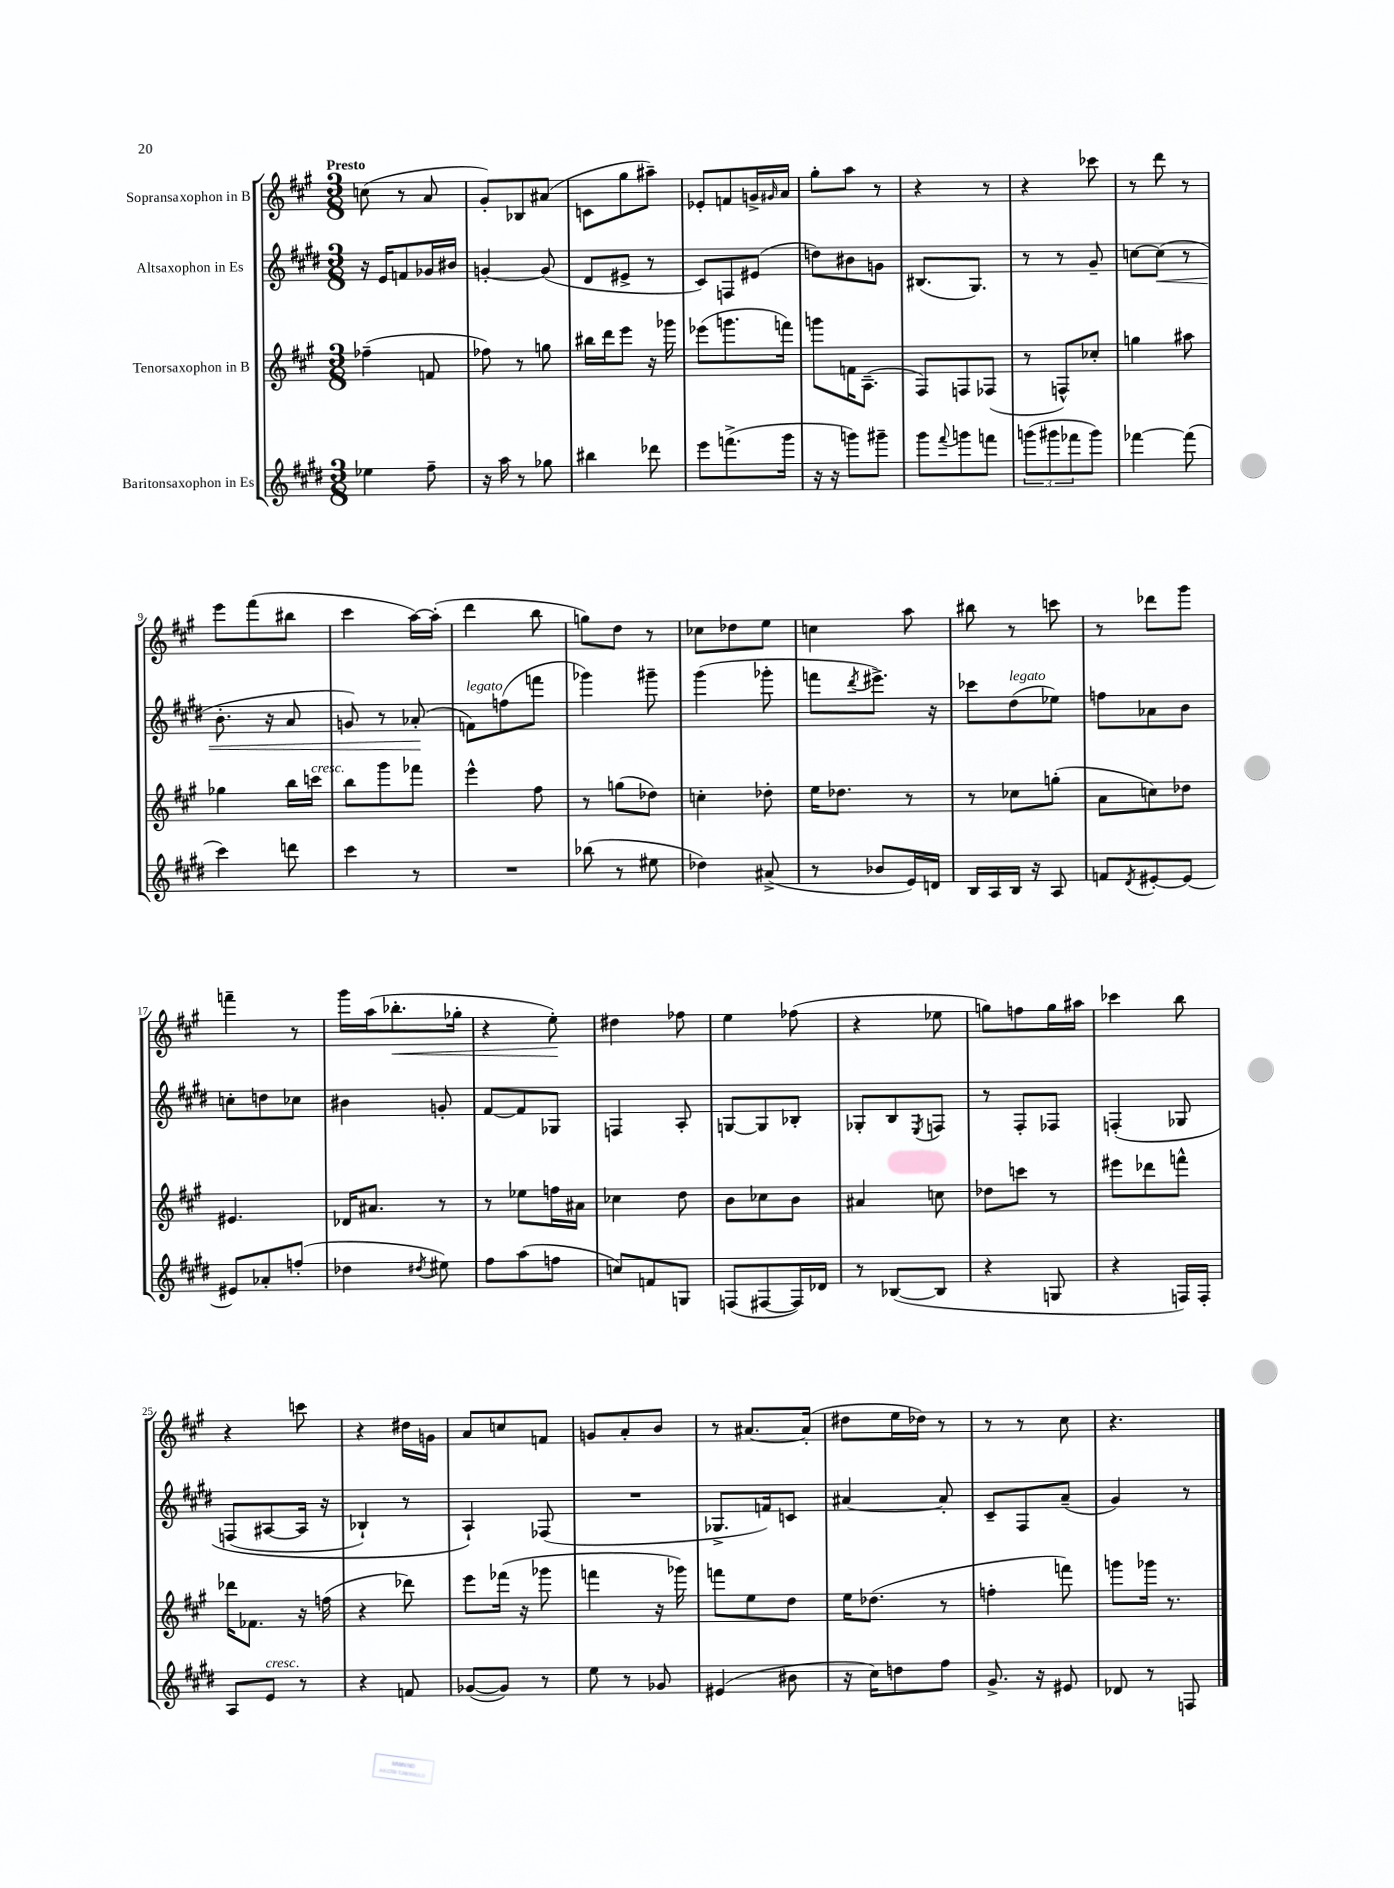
<<
\new StaffGroup <<
\new Staff = "s0" \with { instrumentName = "Sopransaxophon in B" } {
    \clef treble \key a \major \numericTimeSignature \time 3/8 \tempo "Presto"
    c''8( r8 a'8 |
    gis'8-.) bes8 ais'8( |
    c'8 gis''8 ais''8--) |
    ees'8-. f'8 g'16-> \grace { gis'16 } a'16 |
    gis''8-. a''8 r8 |
    r4 r8 |
    r4 ces'''8 |
    r8 d'''8 r8 |
    e'''8 fis'''8( bis''8 |
    cis'''4 a''16~) a''16-.( |
    d'''4 b''8 |
    g''8) d''8 r8 |
    ces''8 des''8 e''8 |
    c''4 a''8 |
    bis''8 r8 c'''8 |
    r8 des'''8 gis'''8 |
    f'''4-- r8 |
    gis'''16 a''16( bes''8.-.\< ges''16-. |
    r4 e''8-.\!) |
    dis''4 fes''8 |
    e''4 fes''8( |
    r4 ees''8 |
    g''8) f''8 g''16 ais''16 |
    ces'''4 b''8 |
    r4 c'''8 |
    r4 dis''16 g'16 |
    a'8 c''8 f'8 |
    g'8 a'8-. b'8 |
    r8 ais'8.~ ais'16-.( |
    dis''8 e''16 des''16) r8 |
    r8 r8 cis''8 |
    r4. \bar "|." |
}
\new Staff = "s1" \with { instrumentName = "Altsaxophon in Es" } {
    \clef treble \key e \major \numericTimeSignature \time 3/8
    r16 e'16 f'8 ges'16 bis'16 |
    g'4~-. g'8( |
    dis'8 eis'8-> r8 |
    cis'8) f8 eis'8( |
    d''8) bis'8 g'8 |
    bis8.( gis8.) |
    r8 r8 gis'8-- |
    c''8~ c''8\<( r8 |
    b'8.-. r16 a'8 |
    g'8) r8 aes'8-.\!( |
    f'8^\markup { \italic "legato" }) f''8( f'''8 |
    ges'''4) gis'''8-- |
    gis'''4( ges'''8-. |
    f'''8 \acciaccatura { dis'''8 } eis'''8.->) r16 |
    ces'''8 dis''8^\markup { \italic "legato" }( ees''8) |
    f''8 aes'8 b'8 |
    c''8-. d''8 ces''8 |
    bis'4 g'8-. |
    fis'8~ fis'8 ges8 |
    f4 a8-. |
    g8~ g8 bes8-. |
    ges8-. b8 \acciaccatura { e8 } f8 |
    r8 fis8-. fes8 |
    f4-.\( ges8 |
    f8( ais8~ ais16 r16 |
    bes4-!) r8 |
    a4-!\) fes8( |
    R4. |
    ges8.-> f'16) c'8 |
    ais'4~ ais'8-. |
    cis'8-- fis8 a'8--( |
    gis'4) r8 \bar "|." |
}
\new Staff = "s2" \with { instrumentName = "Tenorsaxophon in B" } {
    \clef treble \key a \major \numericTimeSignature \time 3/8
    fes''4--( f'8 |
    fes''8) r8 g''8 |
    bis''16 d'''16 e'''8 r16 ges'''16 |
    ees'''8( g'''8. f'''16) |
    g'''8 f'16 a8.--( |
    fis8) f8 fes8( |
    r8 f8-^) ces''8-. |
    g''4 ais''8 |
    ges''4 b''16 c'''16^\markup { \italic "cresc." } |
    b''8 gis'''8 fes'''8 |
    e'''4-^ fis''8 |
    r8 g''8( des''8) |
    c''4-. des''8-. |
    e''16 des''8. r8 |
    r8 ces''8 g''8-.( |
    a'8 c''8) des''8 |
    eis'4. |
    des'16 ais'8. r8 |
    r8 ees''8 f''16 ais'16 |
    ces''4 d''8 |
    b'8 ces''8 b'8 |
    ais'4 c''8 |
    des''8 c'''8 r8 |
    eis'''8 des'''8 f'''8-^ |
    des'''16 fes'8. r16 f''16( |
    r4 des'''8) |
    e'''8 fes'''16( r16 ges'''8 |
    f'''4 r16 ges'''16) |
    f'''8 e''8 d''8 |
    e''16 des''8.( r8 |
    f''4-. f'''8) |
    g'''8 ges'''16 r8. \bar "|." |
}
\new Staff = "s3" \with { instrumentName = "Baritonsaxophon in Es" } {
    \clef treble \key e \major \numericTimeSignature \time 3/8
    ees''4 fis''8-- |
    r16 a''16 r8 ges''8 |
    bis''4 des'''8 |
    e'''8 f'''8.->( gis'''16 |
    r16 r16 g'''8) gis'''8-- |
    gis'''8 \appoggiatura { fis'''8 } g'''8 f'''8 |
    \tuplet 3/2 { g'''8( gis'''8 fes'''8 } gis'''8) |
    fes'''4~ fes'''8( |
    cis'''4) d'''8 |
    cis'''4 r8 |
    R4. |
    bes''8( r8 eis''8 |
    des''4) ais'8->( |
    r8 bes'8 e'16) d'16 |
    b16 a16 b16 r16 a8 |
    f'8 \acciaccatura { dis'8 } eis'8~-. eis'8~ |
    eis'8 aes'8-. f''8-.( |
    des''4 \acciaccatura { dis''8 } eis''8) |
    fis''8 a''8( f''8 |
    c''8) f'8 g8 |
    f8( fis8~ fis16) des'16 |
    r8 bes8~( bes8 |
    r4 g8 |
    r4 f16) f16-. |
    a8 e'8^\markup { \italic "cresc." } r8 |
    r4 f'8 |
    ges'8~( ges'8) r8 |
    e''8 r8 ges'8 |
    eis'4( bis'8 |
    r16 cis''16) d''8 fis''8 |
    gis'8.-> r16 eis'8 |
    des'8 r8 f8 \bar "|." |
}
>>
>>
